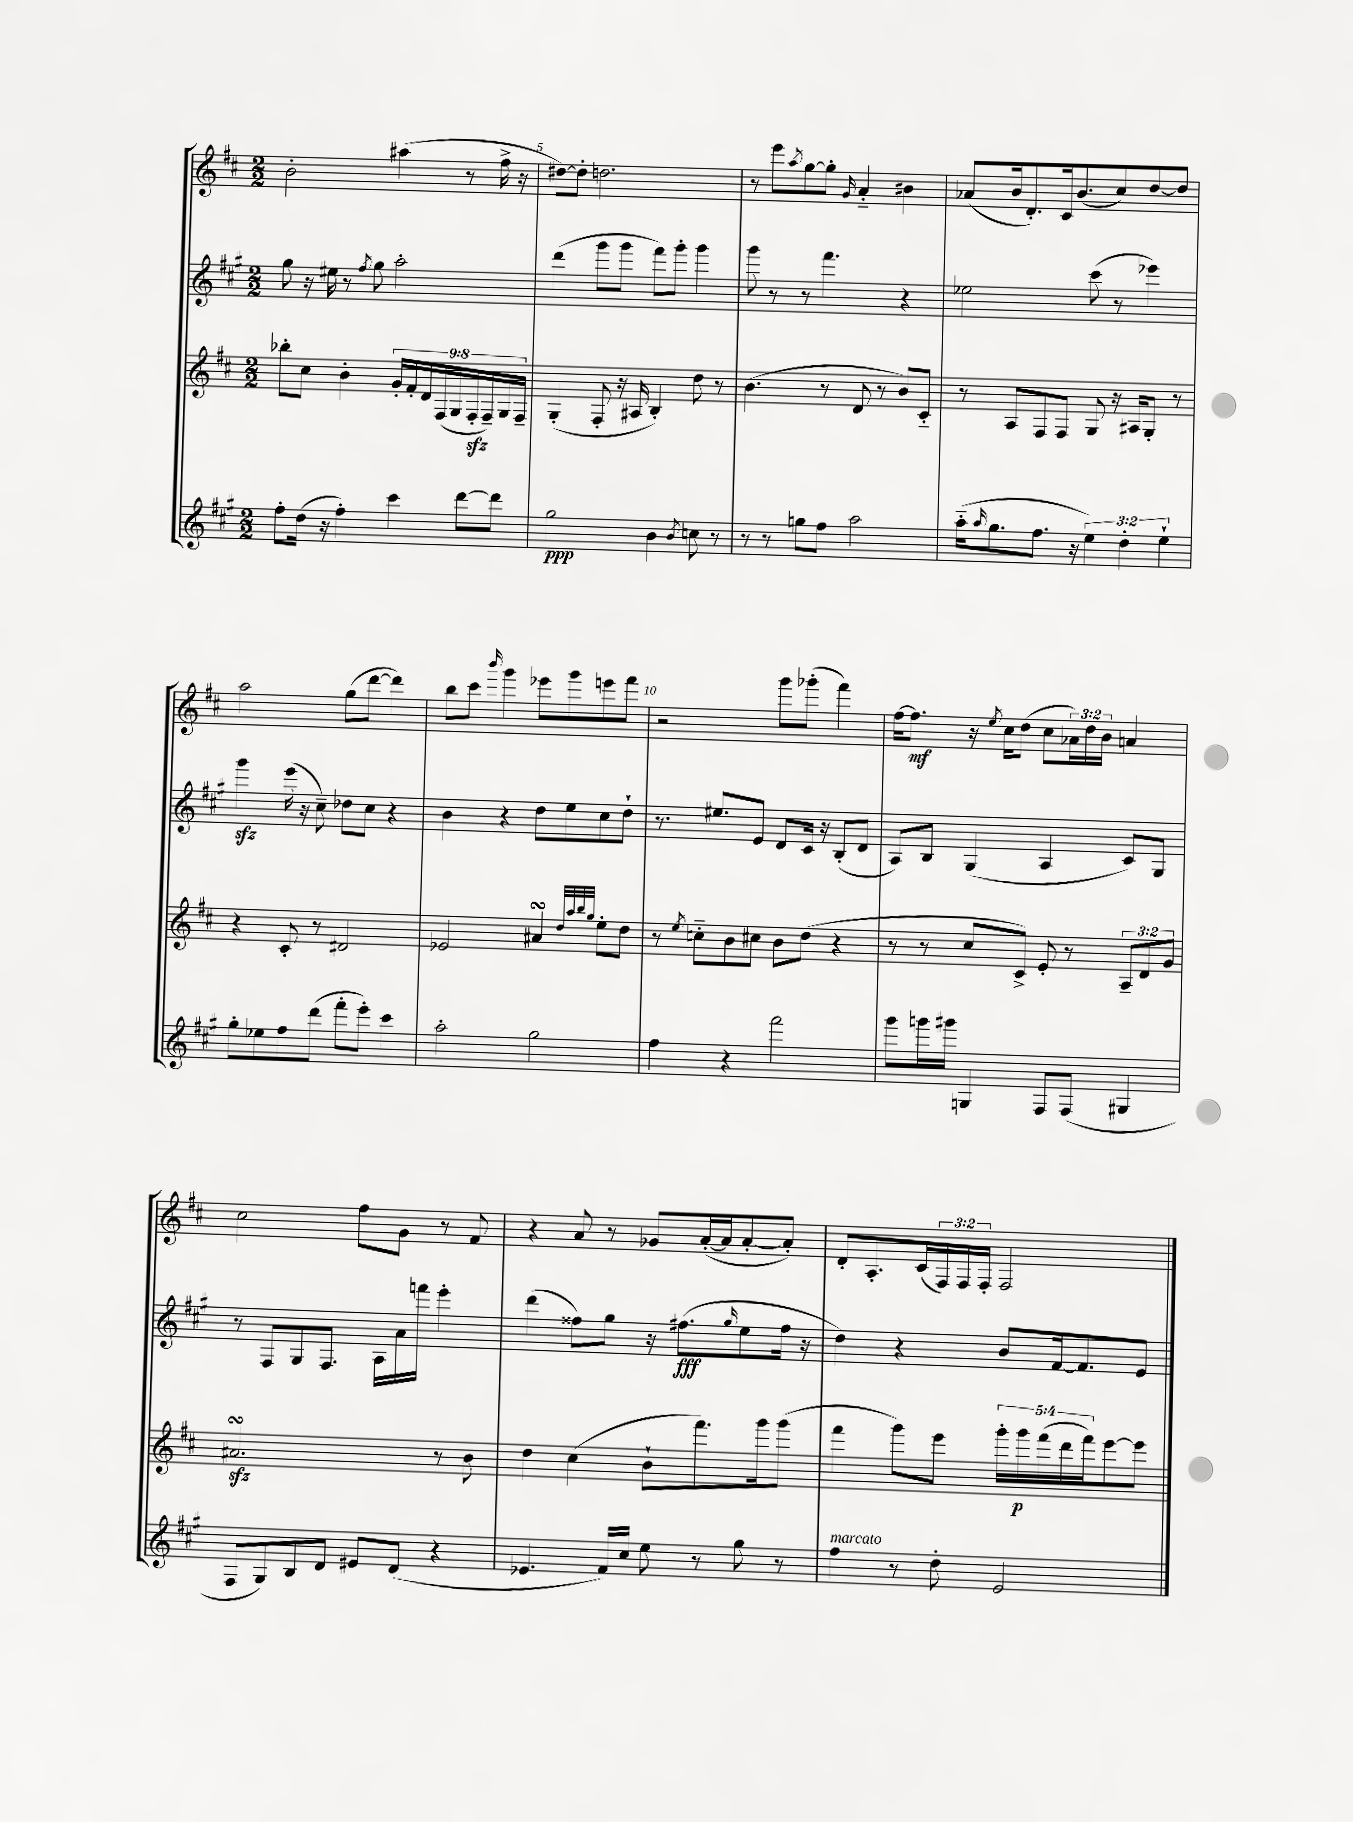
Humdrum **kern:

**kern	**kern	**kern	**kern
*staff4	*staff3	*staff2	*staff1
*clefG2	*clefG2	*clefG2	*clefG2
*k[f#c#g#]	*k[f#c#]	*k[f#c#g#]	*k[f#c#]
*M2/2	*M2/2	*M2/2	*M2/2
8ff#'	8bb-'	8gg#	2b'
(16dd	8cc#	16r	.
16r	.	16ee#	.
4ff#')	4b'	8r	.
.	.	8qff#	.
.	.	8gg#	.
4ccc#	18g'	2aa'	(4aa#
.	18f#'	.	.
.	18d	.	.
.	(18F#	.	.
.	18G	.	.
[8ddd	.	.	8r
.	18F#'	.	.
.	18F#~)	.	.
8ddd]	.	.	16ff#^
.	18G	.	.
.	.	.	16r
.	18F#~	.	.
=	=	=	=
2gg#	(4G'	(4ddd	[8dd#)
.	.	.	8dd#']
.	8F#'	8ggg#	2.dd
.	16r	8ggg#	.
.	16A#	.	.
4b	4B')	8fff#)	.
.	.	8ggg#'	.
8qb	.	.	.
8cc	8dd	4ggg#	.
8r	8r	.	.
=	=	=	=
8r	(4.b	8ggg#	8r
8r	.	8r	8eee
.	.	.	8qaa
8gg	.	8r	[8gg
8ff#	8r	4.fff#	8gg']
.	.	.	16qqg
2aa	8d	.	4a'~
.	8r	.	.
.	8b)	4r	4b#
.	8c#'~	.	.
=	=	=	=
(16aa'~	8r	2ee-	(8a-
16qqaa	.	.	.
8.gg#	.	.	.
.	8A	.	16b
.	.	.	8.d')
8.ff#	8F#	.	.
.	8F#	.	16c#
16r	.	.	(8.b
6ee)	8G	(8ccc#	.
.	16r	8r	8cc#)
6dd'	.	.	.
.	16A#	.	.
.	8G'	4eee-)	[8dd
6ee`	.	.	.
.	8r	.	8dd]
=	=	=	=
8gg#'	4r	4ggg#	2aa
8ee-	.	.	.
8ff#	8c#'	(16eee	.
.	.	16r	.
(8ddd	8r	8cc#~)	.
8fff#'	2d#	8dd-	(8gg
8eee')	.	8cc#	[8ddd
4ccc#	.	4r	4ddd])
=	=	=	=
2aa'	2e-	4b	8bb
.	.	.	8ccc#
.	.	.	16qqbbb
.	.	4r	4ggg
2gg#	4a#	8dd	8eee-
.	.	8ee	8ggg
.	32qqdd	.	.
.	32qqaa	.	.
.	32qqbb	.	.
.	32qqgg	.	.
.	8ee'	8cc#	8eee
.	8dd	8dd`	8fff#
=	=	=	=
4ff#	8r	8.r	2r
.	8qee	.	.
.	8cc'~	.	.
.	.	8.ee#	.
4r	8b	.	.
.	8cc#	8e	.
2fff#	8b	8d	8ggg
.	(8dd	16c#	(8ggg-'
.	.	16r	.
.	4r	(8B'	4fff#)
.	.	8d	.
=	=	=	=
8ggg#	8r	8A)	[16ff#
.	.	.	8.ff#]
16ggg	8r	8B	.
16ggg#	.	.	.
4G	8cc#	(4G#	16r
.	.	.	8qee
.	.	.	16cc#
.	8c#^)	.	(8dd
8F#	8e'	4A	8cc#
(8F#	8r	.	24a-)
.	.	.	24dd
.	.	.	24b
4G#	12A~	8c#)	4a
.	12d	.	.
.	.	8G#	.
.	12g	.	.
=	=	=	=
8F#	2.a#	8r	2cc#
8G#)	.	8F#	.
8B	.	8G#	.
8d	.	8.F#	.
8e#	.	.	8ff#
.	.	16A	.
(8d	.	16a	8g
.	.	16fff	.
4r	8r	4eee'	8r
.	8b	.	8f#
=	=	=	=
4.e-	4dd	(4ddd	4r
.	(4cc#	8ff##)	8a
16f#)	.	8gg#	8r
16cc#	.	.	.
8ee	8b`	16r	8g-
.	.	(8.ff#	.
8r	8.fff#)	.	([16a'
.	.	.	16a]
.	.	16qqgg#	.
8gg#	.	8ee	[8a'
.	16ggg	.	.
8r	(8ggg	16ff#	8a'])
.	.	16r	.
=	=	=	=
4ff#	4fff#	4dd)	8d'
.	.	.	8.A'
8r	8ggg)	4r	.
.	.	.	(16c#
8dd'	8eee	.	24F#)
.	.	.	24F#
.	.	.	24F#'
2e	20ggg'	8b	2F#
.	20ggg	.	.
.	(20fff#	.	.
.	.	[16f#	.
.	20ddd	.	.
.	.	8.f#]	.
.	20fff#)	.	.
.	[8eee	.	.
.	8eee]	8e	.
==	==	==	==
*-	*-	*-	*-
